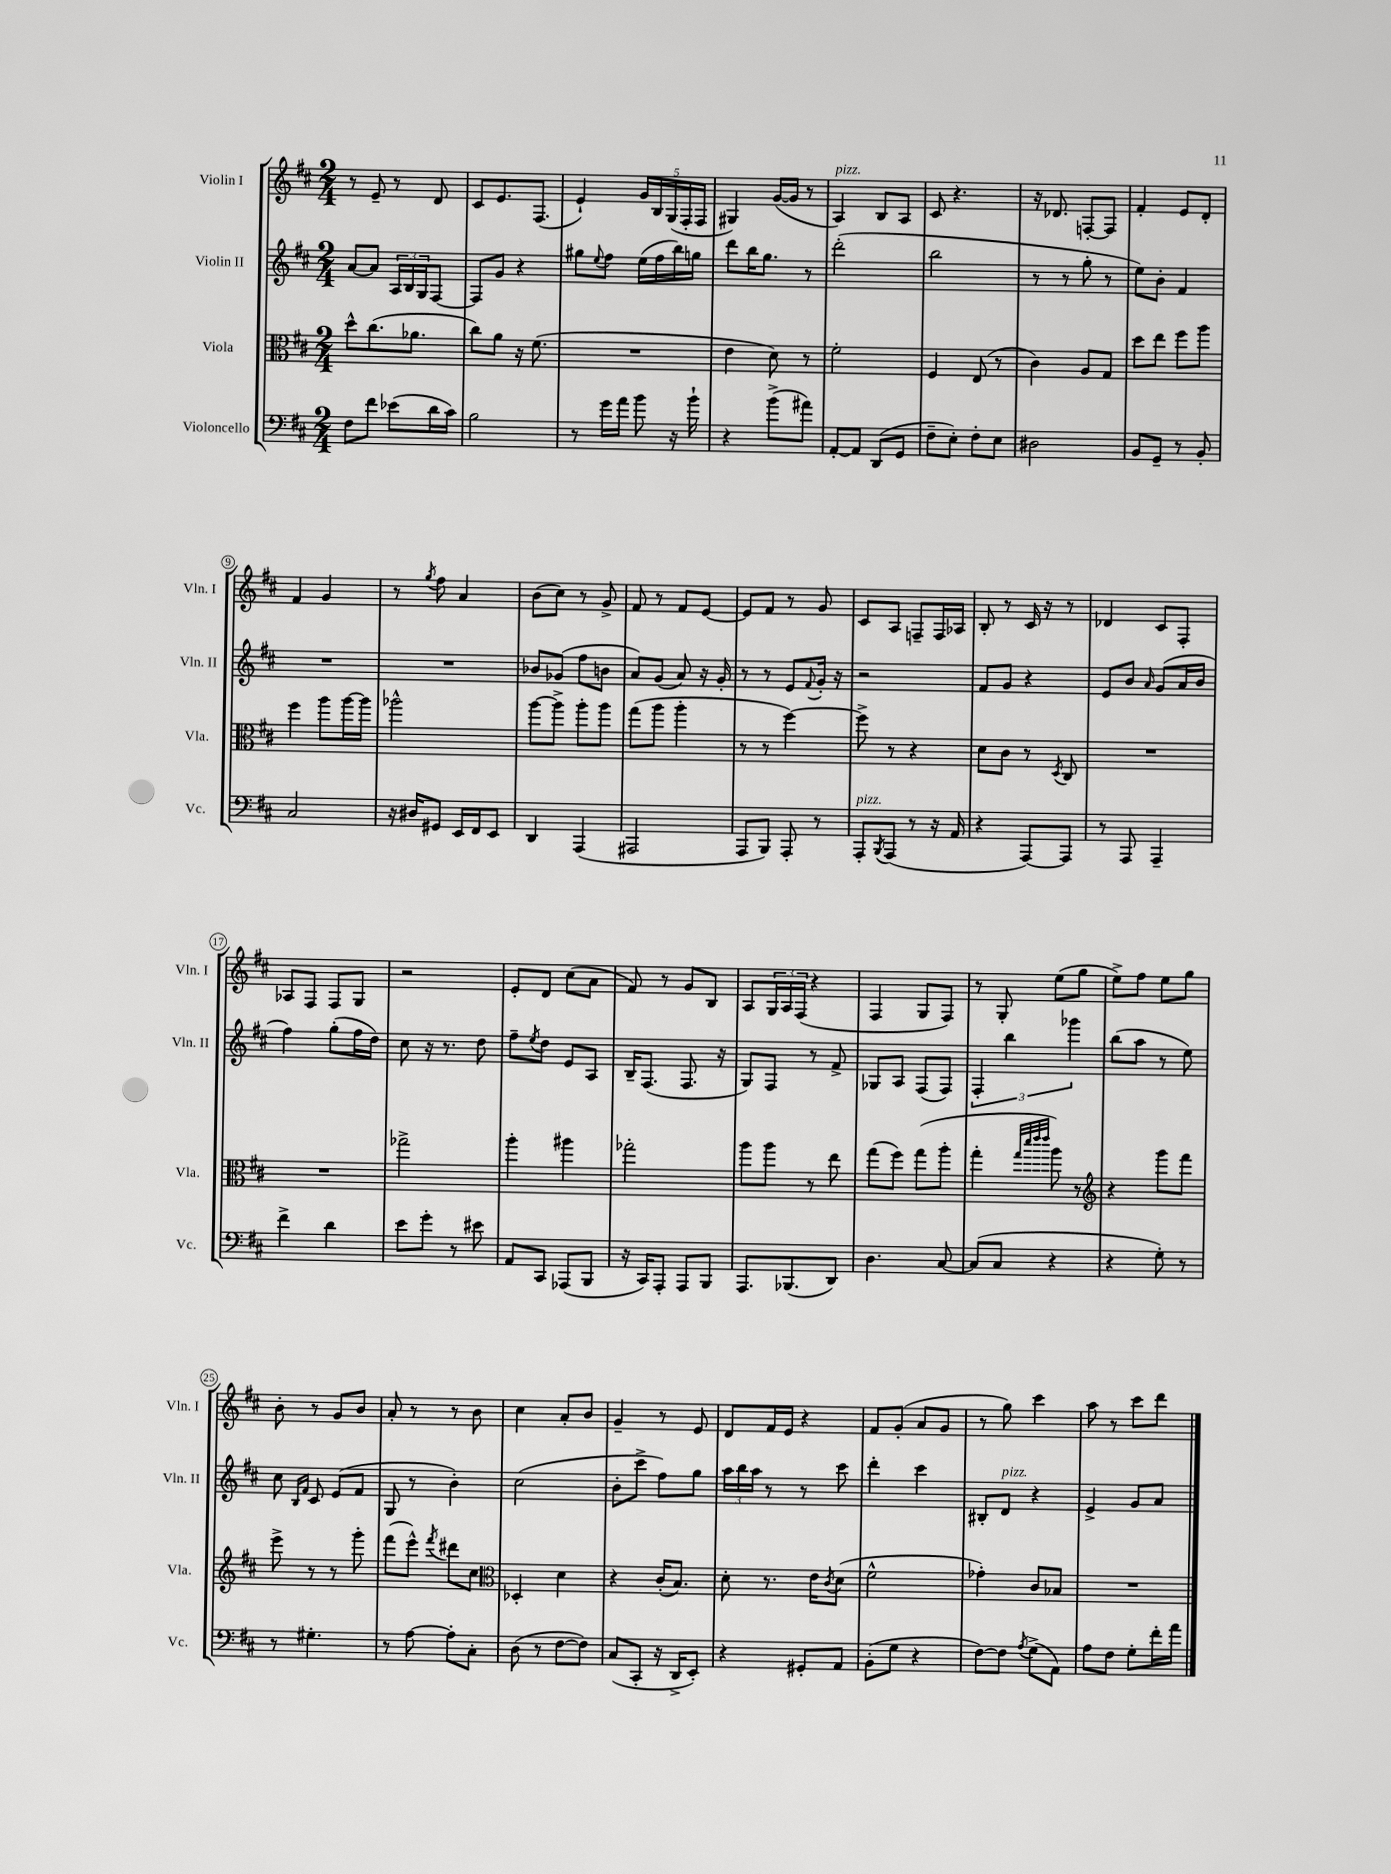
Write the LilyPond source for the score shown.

<<
\new StaffGroup <<
\new Staff = "s0" \with { instrumentName = "Violin I" shortInstrumentName = "Vln. I" } {
    \clef treble \key d \major \numericTimeSignature \time 2/4
    r8 e'8-- r8 d'8 |
    cis'8 e'8. fis8.( |
    e'4-!) \tuplet 5/4 { g'16 b16 g16( fis16-. fis16 } |
    gis4) g'16~( g'16 r8 |
    a4^\markup { \italic "pizz." }) b8 a8 |
    cis'8 r4. |
    r16 des'8. f8~-. f8 |
    fis'4-. e'8 d'8-. |
    fis'4 g'4 |
    r8 \acciaccatura { g''8 } fis''8 a'4 |
    b'8( cis''8) r8 g'8-> |
    fis'8 r8 fis'8 e'8~ |
    e'8 fis'8 r8 g'8 |
    cis'8 a8 f8-- f16 aes16 |
    b8-. r8 cis'16 r16 r8 |
    des'4 cis'8 fis8-. |
    aes8 fis8 fis8 g8 |
    r2 |
    e'8-. d'8 cis''8( a'8 |
    fis'8) r8 g'8 b8 |
    a8 \tuplet 3/2 { g16 a16 fis16( } r4 |
    fis4 g8 fis8) |
    r8 g8-. e''8( g''8 |
    e''8->) fis''8 e''8 g''8 |
    b'8-. r8 g'8 b'8 |
    a'8-. r8 r8 b'8 |
    cis''4 a'8-. b'8 |
    g'4-- r8 e'8 |
    d'8 fis'16 e'16 r4 |
    fis'8 g'8-.( a'8 g'8 |
    r8 g''8) cis'''4 |
    a''8 r8 cis'''8 d'''8 \bar "|." |
}
\new Staff = "s1" \with { instrumentName = "Violin II" shortInstrumentName = "Vln. II" } {
    \clef treble \key d \major \numericTimeSignature \time 2/4
    a'8~ a'8 \tuplet 3/2 { a16 b16 g16 } fis8~ |
    fis8 g'8 r4 |
    gis''8 \appoggiatura { e''8 } fis''8 e''16( fis''16 b''16) g''16 |
    d'''8 b''16 g''8. r8 |
    d'''2-.( |
    b''2 |
    r8 r8 g''8-. r8 |
    e''8) b'8-. fis'4 |
    R2 |
    R2 |
    bes'8 ges'8( fis''8 b'8 |
    a'8) g'8( a'8) r16 g'16-. |
    r8 r8 e'8 \appoggiatura { fis'8 } g'16-. r16 |
    r2 |
    fis'8 g'8 r4 |
    e'8 b'8 \grace { a'16 } g'8( a'16 b'16 |
    fis''4) g''8-.( fis''16 d''16) |
    cis''8 r16 r8. d''8 |
    fis''8-- \acciaccatura { e''8 } d''8 e'8 a8 |
    b16-- fis8.( fis8. r16 |
    g8) fis8 r8 fis'8-> |
    ges8 a8 fis8( fis8) |
    \tuplet 3/2 { fis4-. b''4 ges'''4 } |
    b''8( a''8 r8 e''8) |
    cis''8 \grace { b16 fis'16 } cis'8 e'8( fis'8 |
    g8 r8 b'4-.) |
    cis''2( |
    b'8-. cis'''8-> fis''8) g''8 |
    \tuplet 3/2 { a''16 b''16 a''16 } r8 r8 cis'''8 |
    d'''4-. cis'''4 |
    bis8-. d'8^\markup { \italic "pizz." } r4 |
    e'4-> g'8 a'8 \bar "|." |
}
\new Staff = "s2" \with { instrumentName = "Viola" shortInstrumentName = "Vla." } {
    \clef alto \key d \major \numericTimeSignature \time 2/4
    d''8-^ cis''8.( aes'8. |
    cis''8) a'8 r16 fis'8.( |
    R2 |
    e'4 d'8) r8 |
    fis'2-. |
    fis4 e8( r8 |
    cis'4) a8 g8 |
    d''8 e''8 fis''8 a''8 |
    fis''4 a''8 a''16~ a''16 |
    aes''2-^ |
    a''8~ a''8-> a''8-. a''8 |
    g''8( a''8 a''4-. |
    r8 r8 fis''4~) |
    fis''8-> r8 r4 |
    d'8 cis'8 r8 \acciaccatura { d8 } cis8 |
    R2 |
    R2 |
    ges''2-> |
    a''4-. ais''4 |
    ges''2-. |
    a''8 a''8 r8 e''8 |
    g''8( fis''8) g''8( a''8-. |
    g''4-. \grace { g''32 d'''32 e'''32 e'''32 } a''8) r8 |
    \clef treble r4 g'''8 fis'''8 |
    e'''8-> r8 r8 g'''8-. |
    fis'''8( e'''8-^) \acciaccatura { fis'''8 } dis'''8 cis''8 |
    \clef alto des4-. d'4 |
    r4 cis'16-.( b8.) |
    d'8-. r8. e'16 \acciaccatura { cis'8 } d'8( |
    fis'2-^ |
    ges'4-.) cis'8 bes8 |
    R2 \bar "|." |
}
\new Staff = "s3" \with { instrumentName = "Violoncello" shortInstrumentName = "Vc." } {
    \clef bass \key d \major \numericTimeSignature \time 2/4
    fis8 fis'8 ees'8( d'16 cis'16) |
    b2 |
    r8 g'16 a'16 b'8 r16 b'16-! |
    r4 b'8->( ais'8) |
    a,8~-. a,8 d,8( g,8 |
    fis8-- e8-.) fis8-. e8 |
    dis2 |
    b,8 g,8-- r8 b,8-. |
    cis2 |
    r16 dis16 gis,8 e,16 fis,16 e,8 |
    d,4 a,,4( |
    ais,,2 |
    a,,8 b,,8) a,,8-. r8 |
    a,,8-.^\markup { \italic "pizz." } \acciaccatura { b,,8 } a,,8( r8 r16 a,16 |
    r4 a,,8~) a,,8 |
    r8 a,,8 a,,4-- |
    fis'4-> d'4 |
    e'8 g'8-. r8 eis'8 |
    a,8 cis,8 aes,,8( b,,8 |
    r16 cis,16) a,,8-. a,,8 b,,8 |
    a,,8. bes,,8.( d,8) |
    d4. cis8~ |
    cis8( cis8 r4 |
    r4 g8-.) r8 |
    r8 gis4.-. |
    r8 a8~ a8-. cis8-. |
    d8( r8 fis8~ fis8) |
    cis8( cis,8-. r16 d,16-> e,8-.) |
    r4 gis,8-. a,8 |
    b,8-.( g8 r4 |
    fis8~) fis8 \acciaccatura { a8 } g8->( a,8) |
    a8 fis8 g8-. fis'16-. a'16 \bar "|." |
}
>>
>>
\layout { \context { \Score \override BarNumber.stencil = #(make-stencil-circler 0.1 0.3 ly:text-interface::print) } }
